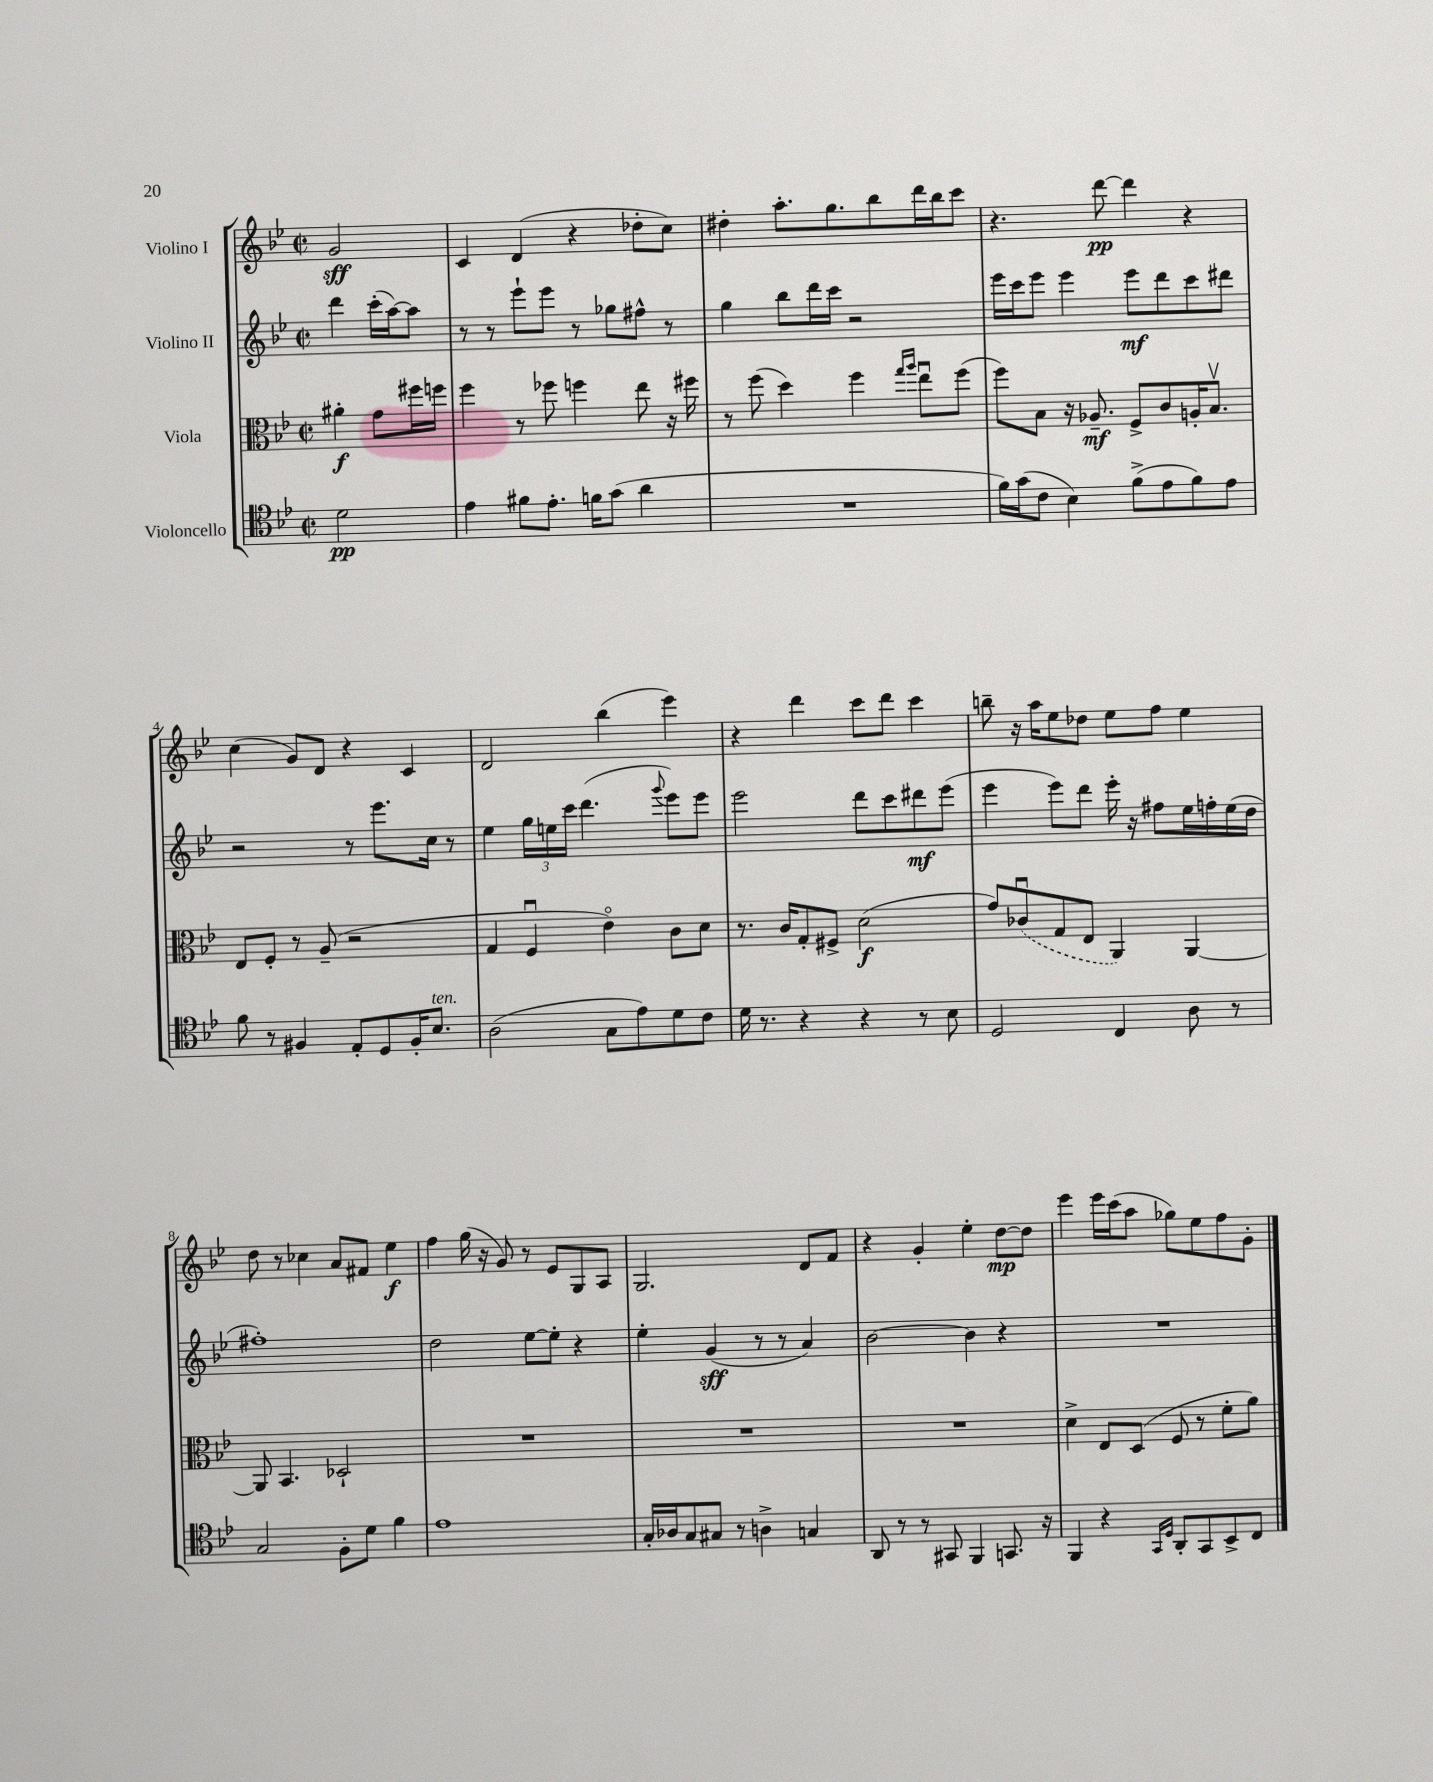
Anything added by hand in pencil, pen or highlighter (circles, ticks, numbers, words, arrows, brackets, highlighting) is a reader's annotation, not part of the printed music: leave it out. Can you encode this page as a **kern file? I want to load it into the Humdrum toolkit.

**kern	**kern	**kern	**kern
*staff4	*staff3	*staff2	*staff1
*clefC4	*clefC3	*clefG2	*clefG2
*k[b-e-]	*k[b-e-]	*k[b-e-]	*k[b-e-]
*M2/2	*M2/2	*M2/2	*M2/2
*met(c|)	*met(c|)	*met(c|)	*met(c|)
2d	4a#'	4ddd	2g
.	8g	(16ccc'	.
.	.	[16aa)	.
.	16ff#	8aa]	.
.	16ff	.	.
=	=	=	=
4e-	4ff	8r	4c
.	.	8r	.
8f#	8r	8eee-`	(4d
8.e-'	8ff-	8eee-	.
.	4ff	8r	4r
16f	.	.	.
(8g	.	8gg-	.
4a	8ee-	8ff#^^	8dd-'
.	16r	8r	8cc)
.	16ff#	.	.
=	=	=	=
1r	8r	4gg	4dd#'
.	(8ff	.	.
.	4dd)	8bb-	8.aa'
.	.	16ddd	.
.	.	16ccc	8.gg
.	4ff	2r	.
.	.	.	8bb-
.	16qqgg	.	.
.	16qqaa	.	.
.	8ee-u	.	16ddd
.	.	.	16bb-
.	(8ff	.	8ccc
=	=	=	=
16f)	8ff)	16eee-	4.r
(16g	.	16ccc	.
8c	8B-	8eee-	.
4B-)	16r	4eee-	.
.	8.A-~	.	.
.	.	.	[8ddd
(8f^	8F^	8eee-	4ddd]
8e-	8c	8ddd	.
8f)	16A'	8ccc	4r
.	8.B-v	.	.
8e-	.	8ddd#	.
=	=	=	=
8f	8E-	2r	(4cc
8r	8F'	.	.
4F#	8r	.	8g)
.	(8A~	.	8d
8E-'	2r	8r	4r
8D	.	8.eee-	.
16F#'	.	.	4c
8.B-	.	16cc	.
.	.	8r	.
=	=	=	=
(2A	4G	4ee-	2d
.	4Fu	24gg	.
.	.	24ee	.
.	.	24ccc	.
.	.	(4.ddd	.
8G	4e-o)	.	(4bb-
8e-)	.	.	.
.	.	8qqggg	.
8d	8c	8eee-)	4eee-)
8c	8d	8eee-	.
=	=	=	=
16d	8.r	2eee-	4r
8.r	.	.	.
.	16c	.	.
4r	8G'	.	4ddd
.	8F#^	.	.
4r	(2d	8ddd	8ccc
.	.	8ccc	8ddd
8r	.	8ddd#	4ccc
8B-	.	(8eee-	.
=	=	=	=
2D	8g)	4eee-	8bb~
.	(8c-u	.	16r
.	.	.	16aa
.	8G	8eee-)	8ee-
.	8E-	8ddd	8dd-
4C	4AA)	16eee-'	8ee-
.	.	16r	.
.	.	8ff#	8ff
8A	[4AA	16ee-	4ee-
.	.	16ff'	.
8r	.	(16ee-	.
.	.	16dd	.
=	=	=	=
2G	8AA]	1ff#')	8dd
.	4.BB-	.	8r
.	.	.	4cc-
8F'	2D-`	.	8a
8d	.	.	8f#
4f	.	.	4ee-
=	=	=	=
1e-	1r	2dd	4ff
.	.	.	(16gg
.	.	.	16r
.	.	.	8g)
.	.	[8ee-	8r
.	.	8ee-']	8e-
.	.	4r	8G
.	.	.	8A
=	=	=	=
16G'	1r	4ee-'	2.G
16A-	.	.	.
8G	.	.	.
8G#	.	(4g	.
8r	.	.	.
4A^	.	8r	.
.	.	8r	.
4G	.	4a)	8d
.	.	.	8f
=	=	=	=
8AA	1r	[2b-	4r
8r	.	.	.
8r	.	.	4g'
8GG#	.	.	.
4FF	.	4b-]	4ee-'
8.GG	.	4r	[8dd
.	.	.	8dd]
16r	.	.	.
=	=	=	=
4FF	4d^	1r	4eee-
4r	8E-	.	16eee-
.	.	.	(16ccc
.	(8D	.	8aa
16qqGG	.	.	.
16qqD	.	.	.
8AA'	8F	.	8gg-)
8GG	8r	.	8ee-
8BB-^	8f'	.	8ff
8C	8a)	.	8g'
==	==	==	==
*-	*-	*-	*-
